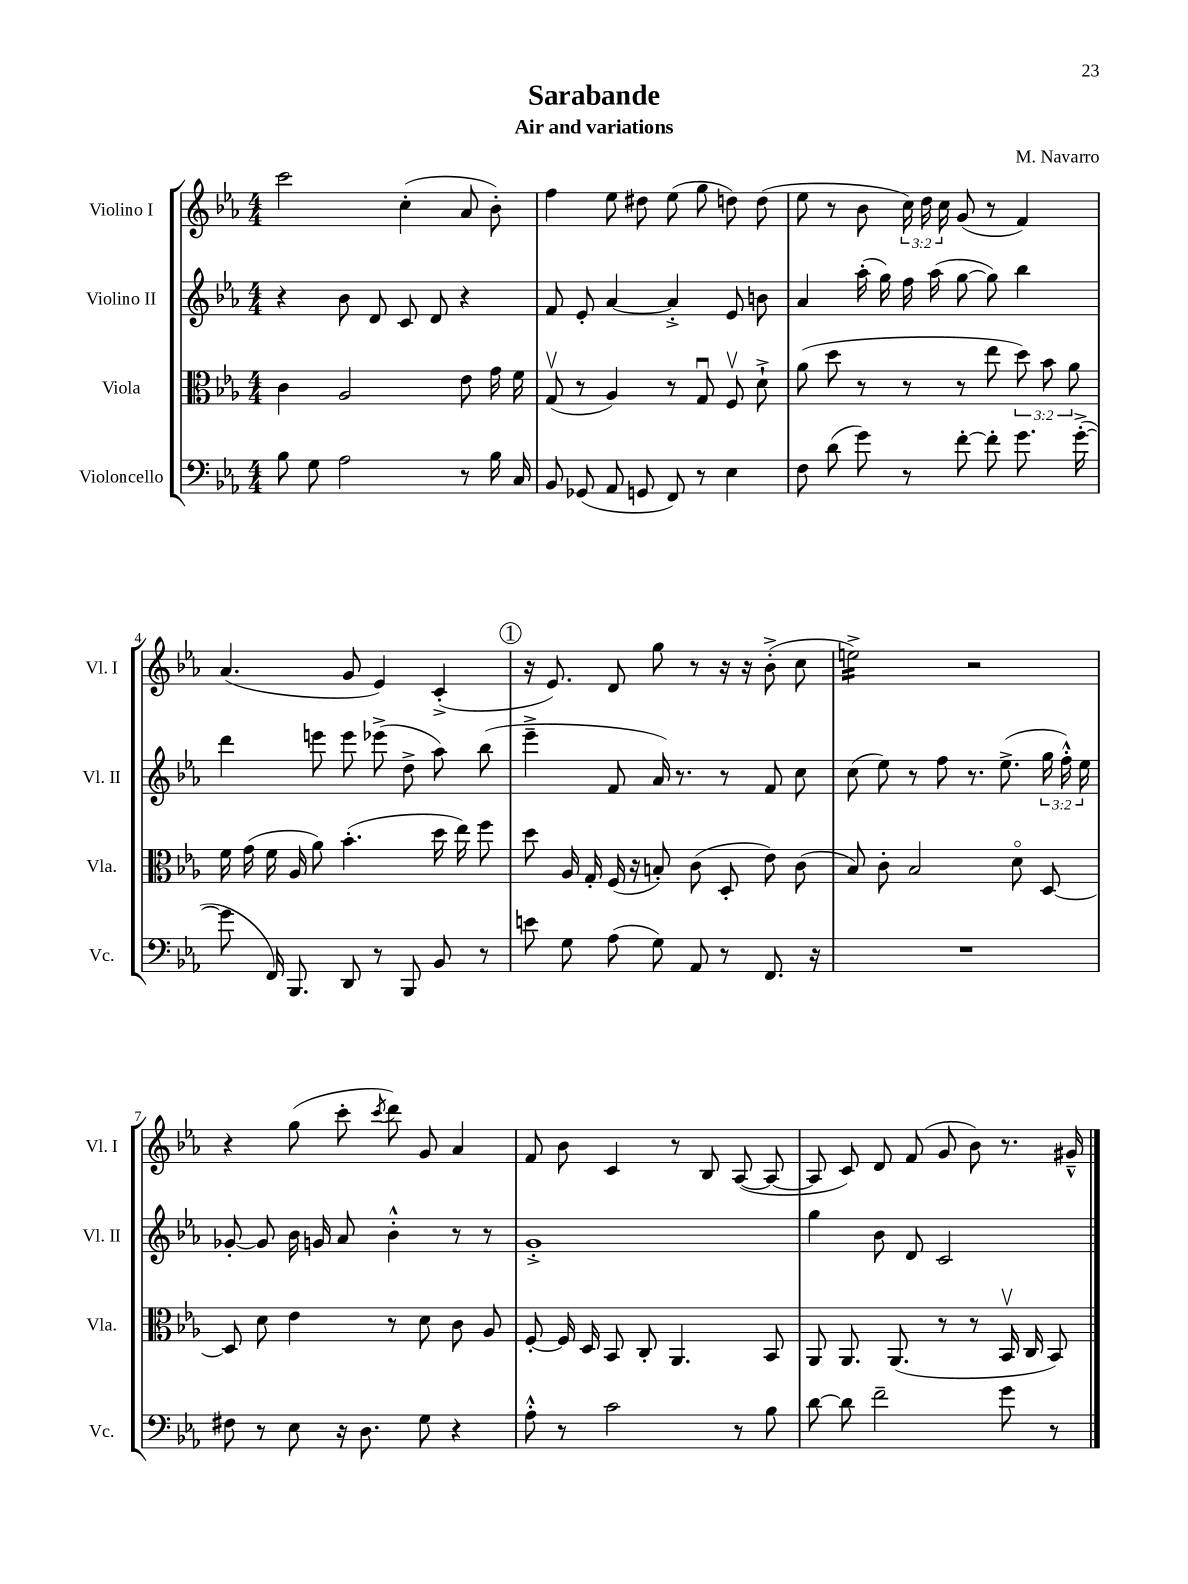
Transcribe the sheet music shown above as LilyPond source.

\header { title = "Sarabande" composer = "M. Navarro" subtitle = "Air and variations" }
<<
\new StaffGroup <<
\new Staff = "s0" \with { instrumentName = "Violino I" shortInstrumentName = "Vl. I" } {
    \clef treble \key ees \major \numericTimeSignature \time 4/4 \override Staff.TupletNumber.text = #tuplet-number::calc-fraction-text
    \autoBeamOff c'''2 c''4-.( aes'8 bes'8-.) |
    f''4 ees''8 dis''8 ees''8( g''8 d''8) d''8( |
    ees''8 r8 bes'8 \tuplet 3/2 { c''16) d''16 c''16 } g'8( r8 f'4) |
    aes'4.( g'8 ees'4) c'4-.->( |
    \mark \markup { \circle "1" } r16 ees'8.) d'8 g''8 r8 r16 r16 bes'8-.->( c''8 |
    e''2:16->) r2 |
    r4 g''8( c'''8-. \acciaccatura { c'''8 } d'''8) g'8 aes'4 |
    f'8 bes'8 c'4 r8 bes8 aes8~( aes8~ |
    aes8 c'8) d'8 f'8( g'8 bes'8) r8. gis'16---^ \bar "|." |
}
\new Staff = "s1" \with { instrumentName = "Violino II" shortInstrumentName = "Vl. II" } {
    \clef treble \key ees \major \numericTimeSignature \time 4/4 \override Staff.TupletNumber.text = #tuplet-number::calc-fraction-text
    \autoBeamOff r4 bes'8 d'8 c'8 d'8 r4 |
    f'8 ees'8-. aes'4~ aes'4-.-> ees'8 b'8 |
    aes'4 aes''16-.( g''16) f''16 aes''16( g''8~ g''8) bes''4 |
    d'''4 e'''8 e'''8 ees'''8->( d''8-> aes''8) bes''8( |
    \mark \markup { \circle "1" } ees'''4---> f'8 aes'16) r8. r8 f'8 c''8 |
    c''8( ees''8) r8 f''8 r8. ees''8.->( \tuplet 3/2 { g''16 f''16-.-^) ees''16 } |
    ges'8~-. ges'8 bes'16 g'16 aes'8 bes'4-.-^ r8 r8 |
    g'1-.-> |
    g''4 bes'8 d'8 c'2 \bar "|." |
}
\new Staff = "s2" \with { instrumentName = "Viola" shortInstrumentName = "Vla." } {
    \clef alto \key ees \major \numericTimeSignature \time 4/4 \override Staff.TupletNumber.text = #tuplet-number::calc-fraction-text
    \autoBeamOff c'4 aes2 ees'8 g'16 f'16 |
    g8\upbow( r8 aes4) r8 g8\downbow f8\upbow d'8-!-> |
    aes'8( d''8 r8 r8 r8 ees''8 \tuplet 3/2 { d''8) bes'8 aes'8 } |
    f'16 g'16( f'16 aes16 aes'8) bes'4.-.( d''16 ees''16) f''8 |
    \mark \markup { \circle "1" } d''8 aes16 g16-. f16( r16 b8-.) c'8( d8-. ees'8) c'8( |
    bes8) c'8-. bes2 d'8\flageolet d8~ |
    d8 d'8 ees'4 r8 d'8 c'8 aes8 |
    f8~-. f16 d16 bes,8 c8-. aes,4. bes,8 |
    aes,8 aes,8. aes,8.( r8 r8 bes,16\upbow c16 bes,8) \bar "|." |
}
\new Staff = "s3" \with { instrumentName = "Violoncello" shortInstrumentName = "Vc." } {
    \clef bass \key ees \major \numericTimeSignature \time 4/4
    \autoBeamOff bes8 g8 aes2 r8 bes16 c16 |
    bes,8 ges,8( aes,8 g,8 f,8) r8 ees4 |
    f8 d'8( g'8) r8 f'8~-. f'8-. g'8. g'16~-.->( |
    g'8 f,16) bes,,8. d,8 r8 bes,,8 bes,8 r8 |
    \mark \markup { \circle "1" } e'8 g8 aes8( g8) aes,8 r8 f,8. r16 |
    R1 |
    fis8 r8 ees8 r16 d8. g8 r4 |
    aes8-.-^ r8 c'2 r8 bes8 |
    d'8~ d'8 f'2-- g'8 r8 \bar "|." |
}
>>
>>
